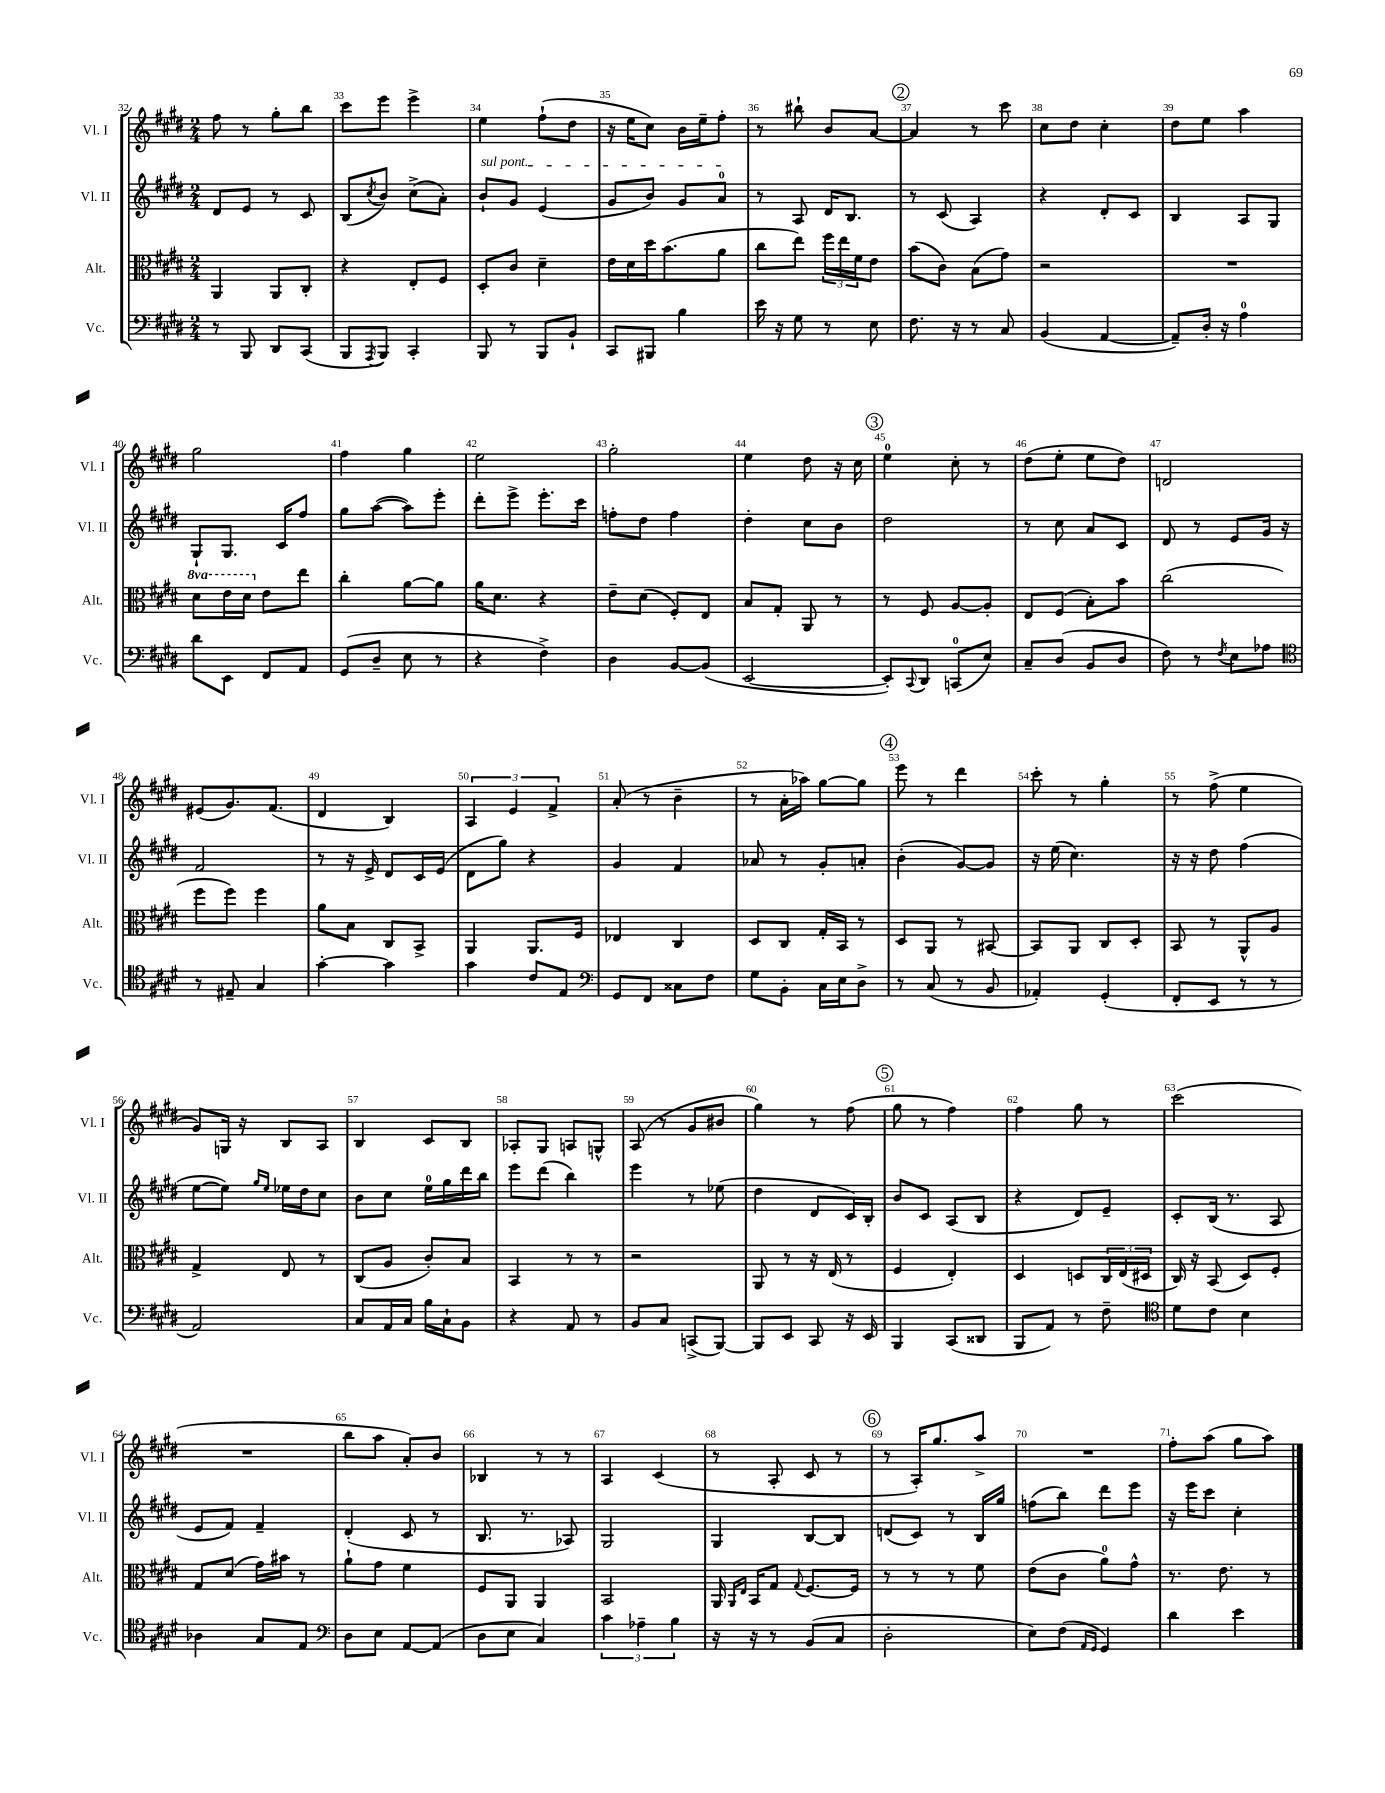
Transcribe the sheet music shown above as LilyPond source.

<<
\new StaffGroup <<
\new Staff = "s0" \with { instrumentName = "Vl. I" shortInstrumentName = "Vl. I" } {
    \clef treble \key e \major \numericTimeSignature \time 2/4
    fis''8 r8 gis''8-. b''8 |
    cis'''8 e'''8 e'''4-> |
    e''4 fis''8-!( dis''8 |
    r16 e''16 cis''8) b'16 e''16-- fis''8-. |
    r8 bis''8-! b'8 a'8~ |
    \mark \markup { \circle "2" } a'4 r8 cis'''8 |
    cis''8 dis''8 cis''4-. |
    dis''8 e''8 a''4 |
    gis''2 |
    fis''4 gis''4 |
    e''2 |
    gis''2-. |
    e''4 dis''8 r16 cis''16 |
    \mark \markup { \circle "3" } e''4-0 cis''8-. r8 |
    dis''8( e''8-. e''8 dis''8) |
    d'2 |
    eis'8( gis'8.) fis'8.( |
    dis'4 b4) |
    \tuplet 3/2 { a4 e'4 fis'4-> } |
    a'8-.( r8 b'4-- |
    r8 a'16-. aes''16) gis''8~ gis''8 |
    \mark \markup { \circle "4" } e'''8 r8 dis'''4 |
    cis'''8-. r8 gis''4-. |
    r8 fis''8->( e''4 |
    gis'8) g16 r16 b8 a8 |
    b4 cis'8 b8 |
    aes8-. gis8 a8 g8-^ |
    a8( r8 gis'8 bis'8 |
    gis''4) r8 fis''8( |
    \mark \markup { \circle "5" } gis''8 r8 fis''4) |
    fis''4 gis''8 r8 |
    cis'''2( |
    R2 |
    b''8 a''8 a'8-.) b'8 |
    bes4 r8 r8 |
    a4 cis'4( |
    r8 a8-. cis'8 r8 |
    \mark \markup { \circle "6" } r8 a16-.) gis''8. a''8-> |
    R2 |
    fis''8-. a''8( gis''8 a''8) \bar "|." |
}
\new Staff = "s1" \with { instrumentName = "Vl. II" shortInstrumentName = "Vl. II" } {
    \clef treble \key e \major \numericTimeSignature \time 2/4
    dis'8 e'8 r8 cis'8 |
    b8( \acciaccatura { cis''8 } b'8) cis''8->( a'8-.) |
    \once \override TextSpanner.bound-details.left.text = \markup { \italic "sul pont." } b'8-!\startTextSpan gis'8 e'4( |
    gis'8 b'8) gis'8 a'8-0\stopTextSpan |
    r8 a8 dis'16 b8. |
    \mark \markup { \circle "2" } r8 cis'8( a4) |
    r4 dis'8-. cis'8 |
    b4 a8 gis8 |
    gis8-! gis8. cis'16 fis''8 |
    gis''8 a''8~( a''8) e'''8-. |
    dis'''8-. e'''8-> e'''8.-. cis'''16 |
    f''8-. dis''8 f''4 |
    dis''4-. cis''8 b'8 |
    \mark \markup { \circle "3" } dis''2 |
    r8 cis''8 a'8 cis'8 |
    dis'8 r8 e'8 gis'16 r16 |
    fis'2 |
    r8 r16 e'16-> dis'8 cis'16 e'16( |
    dis'8 gis''8) r4 |
    gis'4 fis'4 |
    aes'8 r8 gis'8-. a'8-. |
    \mark \markup { \circle "4" } b'4-.( gis'8~) gis'8 |
    r16 e''16( cis''4.) |
    r16 r16 dis''8 fis''4( |
    e''8~ e''8) \grace { gis''16 e''16 } ees''16 dis''16 cis''8 |
    b'8 cis''8 e''16-0 gis''16 dis'''16 b''16 |
    e'''8 dis'''8( b''4) |
    e'''4 r8 ees''8( |
    dis''4 dis'8 cis'16) b16-. |
    \mark \markup { \circle "5" } b'8 cis'8 a8( b8 |
    r4 dis'8) e'8-- |
    cis'8-. b16( r8. a8 |
    e'8 fis'8) fis'4-- |
    dis'4-.( cis'8 r8 |
    b8. r8. aes8) |
    gis2 |
    gis4 b8~ b8 |
    \mark \markup { \circle "6" } d'8( cis'8) r8 b16 gis''16 |
    f''8( b''8) dis'''8 e'''8 |
    r16 e'''16 cis'''8 cis''4-. \bar "|." |
}
\new Staff = "s2" \with { instrumentName = "Alt." shortInstrumentName = "Alt." } {
    \clef alto \key e \major \numericTimeSignature \time 2/4 \set Staff.ottavationMarkups = #ottavation-simple-ordinals
    a,4 a,8 cis8-. |
    r4 e8-. fis8 |
    dis8-. cis'8 dis'4-- |
    e'16 dis'16 dis''16 b'8.( a'8 |
    cis''8 e''8) \tuplet 3/2 { fis''16 e''16 fis'16 } e'8 |
    \mark \markup { \circle "2" } b'8( cis'8) b8( gis'8) |
    r2 |
    R2 |
    \ottava #1 dis''8 e''16 dis''16 \ottava #0 e'8 e''8 |
    cis''4-. a'8~ a'8 |
    a'16 dis'8. r4 |
    e'8-- dis'8( fis8-.) e8 |
    b8 gis8-. a,8 r8 |
    \mark \markup { \circle "3" } r8 fis8 a8~ a8-. |
    e8 fis8( b8-.) b'8 |
    cis''2( |
    fis''8 fis''8) fis''4 |
    a'8 b8 cis8 b,8-> |
    a,4 a,8. fis16 |
    ees4 cis4 |
    dis8 cis8 gis16-. b,16 r8 |
    \mark \markup { \circle "4" } dis8 a,8 r8 bis,8~ |
    bis,8 a,8 cis8 dis8-. |
    b,8 r8 a,8-^ a8 |
    gis4-> e8 r8 |
    cis8( a8 cis'8-.) b8 |
    b,4 r8 r8 |
    r2 |
    a,8 r8 r16 e16( r8 |
    \mark \markup { \circle "5" } fis4 e4-.) |
    dis4 d8 \tuplet 3/2 { cis16 e16( dis16 } |
    cis16) r16 b,8( dis8) fis8-. |
    gis8 dis'8( gis'16) bis'16 r8 |
    a'8-! gis'8 fis'4 |
    fis8 a,8 a,4 |
    b,2 |
    a,16 \grace { a,16 e16 } b,16 gis8 \appoggiatura { gis8 } fis8.~ fis16 |
    \mark \markup { \circle "6" } r8 r8 r8 fis'8 |
    e'8( cis'8 a'8-0) gis'8-^ |
    r8. e'8. r8 \bar "|." |
}
\new Staff = "s3" \with { instrumentName = "Vc." shortInstrumentName = "Vc." } {
    \clef bass \key e \major \numericTimeSignature \time 2/4
    r8 b,,8 dis,8 cis,8( |
    b,,8 \acciaccatura { a,,8 } b,,8) cis,4-. |
    b,,8 r8 b,,8 b,8-! |
    cis,8 bis,,8 b4 |
    e'16 r16 gis8 r8 e8 |
    \mark \markup { \circle "2" } fis8. r16 r8 cis8 |
    b,4( a,4~ |
    a,8--) dis16-. r16 a4-0 |
    dis'8 e,8 fis,8 a,8 |
    gis,8( dis8-- e8 r8 |
    r4 fis4->) |
    dis4 b,8~ b,8( |
    e,2~ |
    \mark \markup { \circle "3" } e,8-.) \appoggiatura { cis,8 } dis,8 c,8-0( e8) |
    cis8-- dis8( b,8 dis8 |
    fis8) r8 \acciaccatura { fis8 } e8 aes8 |
    \clef tenor r8 eis8-- gis4 |
    gis'4~-. gis'4 |
    gis'4 cis'8 e8 |
    \clef bass gis,8 fis,8 cisis8 fis8 |
    gis8 b,8-. cis16 e16 dis8-> |
    \mark \markup { \circle "4" } r8 cis8( r8 b,8 |
    aes,4-.) gis,4-.( |
    fis,8-. e,8 r8 r8 |
    a,2) |
    cis8 a,16 cis16 b16 cis16-! b,8 |
    r4 a,8 r8 |
    b,8 cis8 c,8->( b,,8~) |
    b,,8 e,8 cis,8 r16 e,16 |
    \mark \markup { \circle "5" } b,,4 cis,8( disis,8 |
    b,,8 a,8) r8 fis8-- |
    \clef tenor dis'8 cis'8 b4 |
    aes4 gis8 e8 |
    \clef bass dis8 e8 a,8~ a,8( |
    dis8 e8 cis4) |
    \tuplet 3/2 { cis'4 aes4-- b4 } |
    r16 r16 r8 b,8( cis8 |
    \mark \markup { \circle "6" } dis2-. |
    e8) fis8( \grace { a,16 gis,16 } gis,4) |
    dis'4 e'4 \bar "|." |
}
>>
>>
\layout { \context { \Score currentBarNumber = #32 \override BarNumber.break-visibility = ##(#f #t #t) barNumberVisibility = #all-bar-numbers-visible } }
